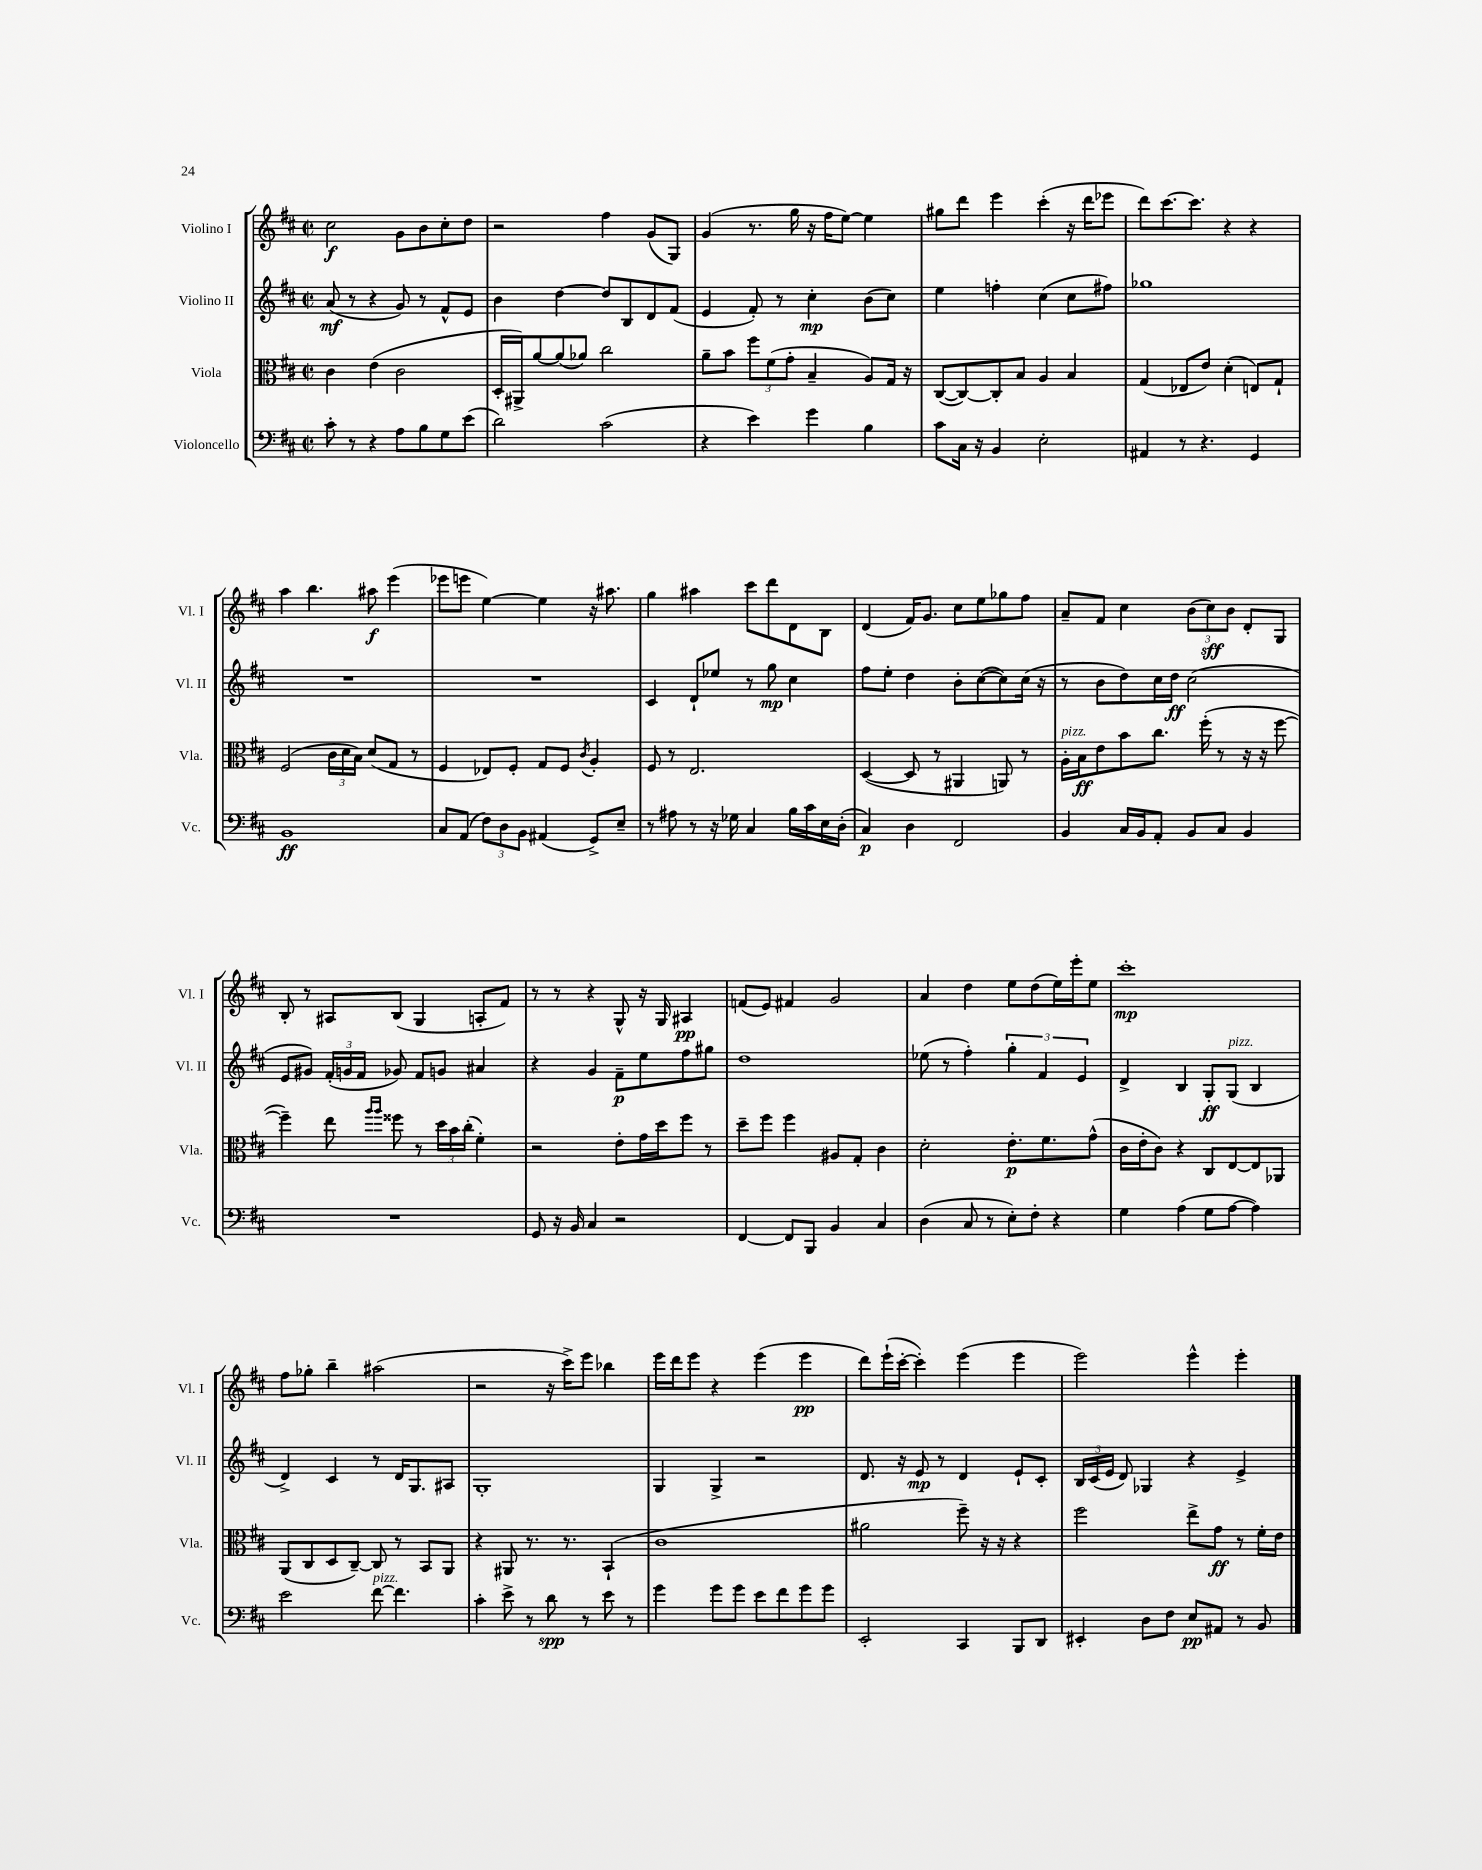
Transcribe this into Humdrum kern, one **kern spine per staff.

**kern	**dynam	**kern	**dynam	**kern	**dynam	**kern	**dynam
*part4	*part4	*part3	*part3	*part2	*part2	*part1	*part1
*staff4	*staff4	*staff3	*staff3	*staff2	*staff2	*staff1	*staff1
*I"Violoncello	*	*I"Viola	*	*I"Violino II	*	*I"Violino I	*
*I'Vc.	*	*I'Vla.	*	*I'Vl. II	*	*I'Vl. I	*
*clefF4	*	*clefC3	*	*clefG2	*	*clefG2	*
*k[f#c#]	*	*k[f#c#]	*	*k[f#c#]	*	*k[f#c#]	*
*M2/2	*	*M2/2	*	*M2/2	*	*M2/2	*
*met(c|)	*	*met(c|)	*	*met(c|)	*	*met(c|)	*
=1	=1	=1	=1	=1	=1	=1	=1
8c#'\	.	4c#\	.	(8a/	mf	2cc#\	f
8r	.	.	.	8r	.	.	.
4r	.	(4e\	.	4r	.	.	.
8A\L	.	2c#\	.	8g/)	.	8g\L	.
8B\	.	.	.	8r	.	8b\	.
8G\	.	.	.	8f#^^/L	.	8cc#'\	.
(8e\J	.	.	.	8e/J	.	8dd\J	.
=2	=2	=2	=2	=2	=2	=2	=2
2d\)	.	16D'/LL	.	4b\	.	2r	.
.	.	16AA#X^/J)	.	.	.	.	.
.	.	[8a/	.	.	.	.	.
.	.	(8a/]	.	[4dd\	.	.	.
.	.	8a-X/J)	.	.	.	.	.
(2c#\	.	2cc#\	.	8dd/L]	.	4ff#\	.
.	.	.	.	8B/	.	.	.
.	.	.	.	8d/	.	(8g/L	.
.	.	.	.	(8f#/J	.	8G/J)	.
=3	=3	=3	=3	=3	=3	=3	=3
4r	.	8a~\L	.	4e/	.	(4g/	.
.	.	8b\J	.	.	.	.	.
4e\)	.	12ff#\L	.	8f#'/)	.	8.r	.
.	.	(12f#\	.	.	.	.	.
.	.	.	.	8r	.	.	.
.	.	12g'\J	.	.	.	.	.
.	.	.	.	.	.	16gg\	.
4g\	.	4B~/	.	4cc#'\	mp	16r	.
.	.	.	.	.	.	16ff#\KL	.
.	.	.	.	.	.	[8ee\J)	.
4B\	.	8A/L)	.	(8b\L	.	4ee\]	.
.	.	16G/Jk	.	8cc#\J)	.	.	.
.	.	16r	.	.	.	.	.
=4	=4	=4	=4	=4	=4	=4	=4
8c#\L	.	([8C#/L	.	4ee\	.	8gg#X\L	.
16C#\Jk	.	8C#/_)	.	.	.	8ddd\J	.
16r	.	.	.	.	.	.	.
4BB/	.	8C#'/]	.	4ffn'\	.	4eee\	.
.	.	8B/J	.	.	.	.	.
2E'\	.	4A/	.	(4cc#\	.	(4ccc#'\	.
.	.	4B/	.	8cc#\L	.	16r	.
.	.	.	.	.	.	16ddd\KL	.
.	.	.	.	8ff#X\J)	.	8eee-X\J	.
=5	=5	=5	=5	=5	=5	=5	=5
4AA#X/	.	(4G/	.	1gg-X	.	8ddd\L)	.
.	.	.	.	.	.	[8.ccc#\	.
8r	.	8E-X/L	.	.	.	.	.
.	.	.	.	.	.	8.ccc#\J]	.
4.r	.	8e/J)	.	.	.	.	.
.	.	(4d'\	.	.	.	4r	.
4GG/	.	8En/L)	.	.	.	4r	.
.	.	8G`/J	.	.	.	.	.
!!LO:LB:g=z
=6	=6	=6	=6	=6	=6	=6	=6
1BB	ff	(2F#/	.	1r	.	4aa\	.
.	.	.	.	.	.	4.bb\	.
.	.	24c#\LL	.	.	.	.	.
.	.	24d\	.	.	.	.	.
.	.	24B\JJ)	.	.	.	.	.
.	.	(8d/L	.	.	.	8aa#X\	f
.	.	8G/J	.	.	.	(4eee\	.
.	.	8r	.	.	.	.	.
=7	=7	=7	=7	=7	=7	=7	=7
8C#/L	.	4F#/	.	1r	.	8eee-X\L	.
(8AA/J	.	.	.	.	.	8eeen\J	.
12F#\L)	.	8E-X/L)	.	.	.	[4ee\)	.
12D\	.	.	.	.	.	.	.
.	.	8F#'/J	.	.	.	.	.
12BB\J	.	.	.	.	.	.	.
(4AA#X/	.	8G/L	.	.	.	4ee\]	.
.	.	8F#/J	.	.	.	.	.
.	.	8qc#/	.	.	.	.	.
8GG^/L)	.	4A'/	.	.	.	16r	.
.	.	.	.	.	.	8.aa#X\	.
8E~/J	.	.	.	.	.	.	.
=8	=8	=8	=8	=8	=8	=8	=8
8r	.	8F#/	.	4c#/	.	4gg\	.
8A#X\	.	8r	.	.	.	.	.
8r	.	2.E/	.	8d`/L	.	4aa#X\	.
16r	.	.	.	8ee-X/J	.	.	.
16G-X\	.	.	.	.	.	.	.
4C#/	.	.	.	8r	.	8ccc#\L	.
.	.	.	.	8gg\	mp	8ddd\	.
16B\LL	.	.	.	4cc#\	.	8d\	.
16c#\	.	.	.	.	.	.	.
16E\	.	.	.	.	.	8B\J	.
(16D'\JJ	.	.	.	.	.	.	.
=9	=9	=9	=9	=9	=9	=9	=9
4C#/)	p	([4D/	.	8ff#\L	.	(4d/	.
.	.	.	.	8ee'\J	.	.	.
4D\	.	8D/]	.	4dd\	.	16f#/KL)	.
.	.	.	.	.	.	8.g/J	.
.	.	8r	.	.	.	.	.
2FF#/	.	4AA#X/	.	8b'\L	.	8cc#\L	.
.	.	.	.	([8cc#\	.	8ee\	.
.	.	8AAn/)	.	8cc#\])	.	8gg-X\	.
.	.	8r	.	(16cc#\Jk	.	8ff#\J	.
.	.	.	.	16r	.	.	.
=10	=10	=10	=10	=10	=10	=10	=10
!	!	!LO:TX:a:i:t=pizz.	!	!	!	!	!
4BB/	.	16A'\LL	.	8r	.	8a~/L	.
.	.	16B\J	ff	.	.	.	.
.	.	8e\	.	8b\L	.	8f#/J	.
16C#/LL	.	8b\	.	8dd\)	.	4cc#\	.
16BB/J	.	.	.	.	.	.	.
8AA'/J	.	8.cc#\J	.	16cc#\L	.	.	.
.	.	.	.	16dd\JJ	ff	.	.
8BB/L	.	.	.	(2cc#\	.	(12b\L	.
.	.	(16ff#'\	.	.	.	.	.
.	.	.	.	.	.	12cc#\)	sff
8C#/J	.	8r	.	.	.	.	.
.	.	.	.	.	.	12b\J	.
4BB/	.	16r	.	.	.	8d'/L	.
.	.	16r	.	.	.	.	.
.	.	[8ff#\	.	.	.	8G/J	.
!!LO:LB:g=z
=11	=11	=11	=11	=11	=11	=11	=11
1r	.	4ff#~\])	.	8e/L	.	8B'/	.
.	.	.	.	8g#X/J)	.	8r	.
.	.	8ee\	.	(24f#'/LL	.	8A#X/L	.
.	.	.	.	24gn/	.	.	.
.	.	.	.	24f#/JJ	.	.	.
.	.	16qqaa/LL	.	.	.	.	.
.	.	16qqaa/JJ	.	.	.	.	.
.	.	8ff##X\	.	8g-X/)	.	(8B/J	.
.	.	8r	.	8f#/L	.	4G/	.
.	.	24dd\LL	.	8gn/J	.	.	.
.	.	24b\	.	.	.	.	.
.	.	(24cc#'\JJ	.	.	.	.	.
.	.	4f#'\)	.	4a#X/	.	8An'/L	.
.	.	.	.	.	.	8f#/J)	.
=12	=12	=12	=12	=12	=12	=12	=12
8GG/	.	2r	.	4r	.	8r	.
16r	.	.	.	.	.	8r	.
16BB/	.	.	.	.	.	.	.
4C#/	.	.	.	4g/	.	4r	.
2r	.	8e'\L	.	8f#~\L	p	8G^^/	.
.	.	16g\L	.	8ee\	.	16r	.
.	.	16dd\J	.	.	.	16G/	.
.	.	8ff#\J	.	8ff#\	.	4A#X/	pp
.	.	8r	.	8gg#X\J	.	.	.
=13	=13	=13	=13	=13	=13	=13	=13
[4FF#/	.	8dd~\L	.	1dd	.	(8fn/L	.
.	.	8ff#\J	.	.	.	8e/J)	.
8FF#/L]	.	4ff#\	.	.	.	4f#X/	.
8BBB/J	.	.	.	.	.	.	.
4BB/	.	8A#X/L	.	.	.	2g/	.
.	.	8G'/J	.	.	.	.	.
4C#/	.	4c#\	.	.	.	.	.
=14	=14	=14	=14	=14	=14	=14	=14
(4D\	.	2d'\	.	(8ee-X\	.	4a/	.
.	.	.	.	8r	.	.	.
8C#/	.	.	.	4ff#'\)	.	4dd\	.
8r	.	.	.	.	.	.	.
8E'\L)	.	8.e'\L	p	6gg'\	.	8ee\L	.
8F#'\J	.	.	.	.	.	(8dd\	.
.	.	.	.	6f#/	.	.	.
.	.	8.f#\	.	.	.	.	.
4r	.	.	.	.	.	16ee\L)	.
.	.	.	.	.	.	16eee'\J	.
.	.	.	.	6e/	.	.	.
.	.	(8g^^\J	.	.	.	8ee\J	.
=15	=15	=15	=15	=15	=15	=15	=15
4G\	.	16c#\LL	.	4d^/	.	1ccc#'	mp
.	.	16e'\J	.	.	.	.	.
.	.	8c#\J)	.	.	.	.	.
(4A\	.	4r	.	4B/	.	.	.
8G\L	.	8C#/L	.	8G'/L	ff	.	.
!	!	!	!	!LO:TX:a:i:t=pizz.	!	!	!
[8A\J	.	[8E/	.	(8G/J	.	.	.
4A\])	.	8E/]	.	4B/	.	.	.
.	.	8AA-X/J	.	.	.	.	.
!!LO:LB:g=z
=16	=16	=16	=16	=16	=16	=16	=16
2e\	.	(8AA/L	.	4d^/)	.	8ff#\L	.
.	.	8C#/	.	.	.	8gg-X'\J	.
.	.	8D/	.	4c#/	.	4bb~\	.
.	.	[8C#~/J)	.	.	.	.	.
!LO:TX:a:i:t=pizz.	!	!	!	!	!	!	!
[8f#\	.	8C#/]	.	8r	.	(2aa#X\	.
4.f#\]	.	8r	.	16d/KL	.	.	.
.	.	.	.	8.G/	.	.	.
.	.	8BB/L	.	.	.	.	.
.	.	8AA/J	.	8A#X/J	.	.	.
=17	=17	=17	=17	=17	=17	=17	=17
4c#'\	.	4r	.	1G'	.	2r	.
8e^\	.	8AA#X/	.	.	.	.	.
8r	.	8.r	.	.	.	.	.
8d\	spp	.	.	.	.	16r	.
.	.	8.r	.	.	.	16ccc#^\KL)	.
8r	.	.	.	.	.	8eee\J	.
8e\	.	(4BB`/	.	.	.	4bb-X\	.
8r	.	.	.	.	.	.	.
=18	=18	=18	=18	=18	=18	=18	=18
4g\	.	1c#	.	4G/	.	16eee\LL	.
.	.	.	.	.	.	16ddd\J	.
.	.	.	.	.	.	8eee\J	.
8g\L	.	.	.	4G^/	.	4r	.
8g\J	.	.	.	.	.	.	.
8e\L	.	.	.	2r	.	(4eee\	.
8f#\	.	.	.	.	.	.	.
8g\	.	.	.	.	.	4eee\	pp
8g\J	.	.	.	.	.	.	.
=19	=19	=19	=19	=19	=19	=19	=19
2EE'/	.	2a#X\	.	8.d/	.	8ddd\L)	.
.	.	.	.	.	.	(16eee`\L	.
.	.	.	.	16r	.	[16ccc#'\JJ	.
.	.	.	.	8e/	mp	4ccc#'\])	.
.	.	.	.	8r	.	.	.
4CC#/	.	8ff#~\)	.	4d/	.	(4eee\	.
.	.	16r	.	.	.	.	.
.	.	16r	.	.	.	.	.
8BBB/L	.	4r	.	8e`/L	.	4eee\	.
8DD/J	.	.	.	8c#'/J	.	.	.
=20	=20	=20	=20	=20	=20	=20	=20
4EE#X'/	.	2ff#\	.	24B/LL	.	2eee\)	.
.	.	.	.	(24c#/	.	.	.
.	.	.	.	24e/JJ	.	.	.
.	.	.	.	8d/)	.	.	.
8D\L	.	.	.	4G-X/	.	.	.
8F#\J	.	.	.	.	.	.	.
8E/L	pp	8ee^\L	.	4r	.	4eee^^\	.
8AA#X/J	.	8g\J	ff	.	.	.	.
8r	.	8r	.	4e^/	.	4eee'\	.
8BB/	.	16f#'\LL	.	.	.	.	.
.	.	16e\JJ	.	.	.	.	.
==	==	==	==	==	==	==	==
*-	*-	*-	*-	*-	*-	*-	*-
